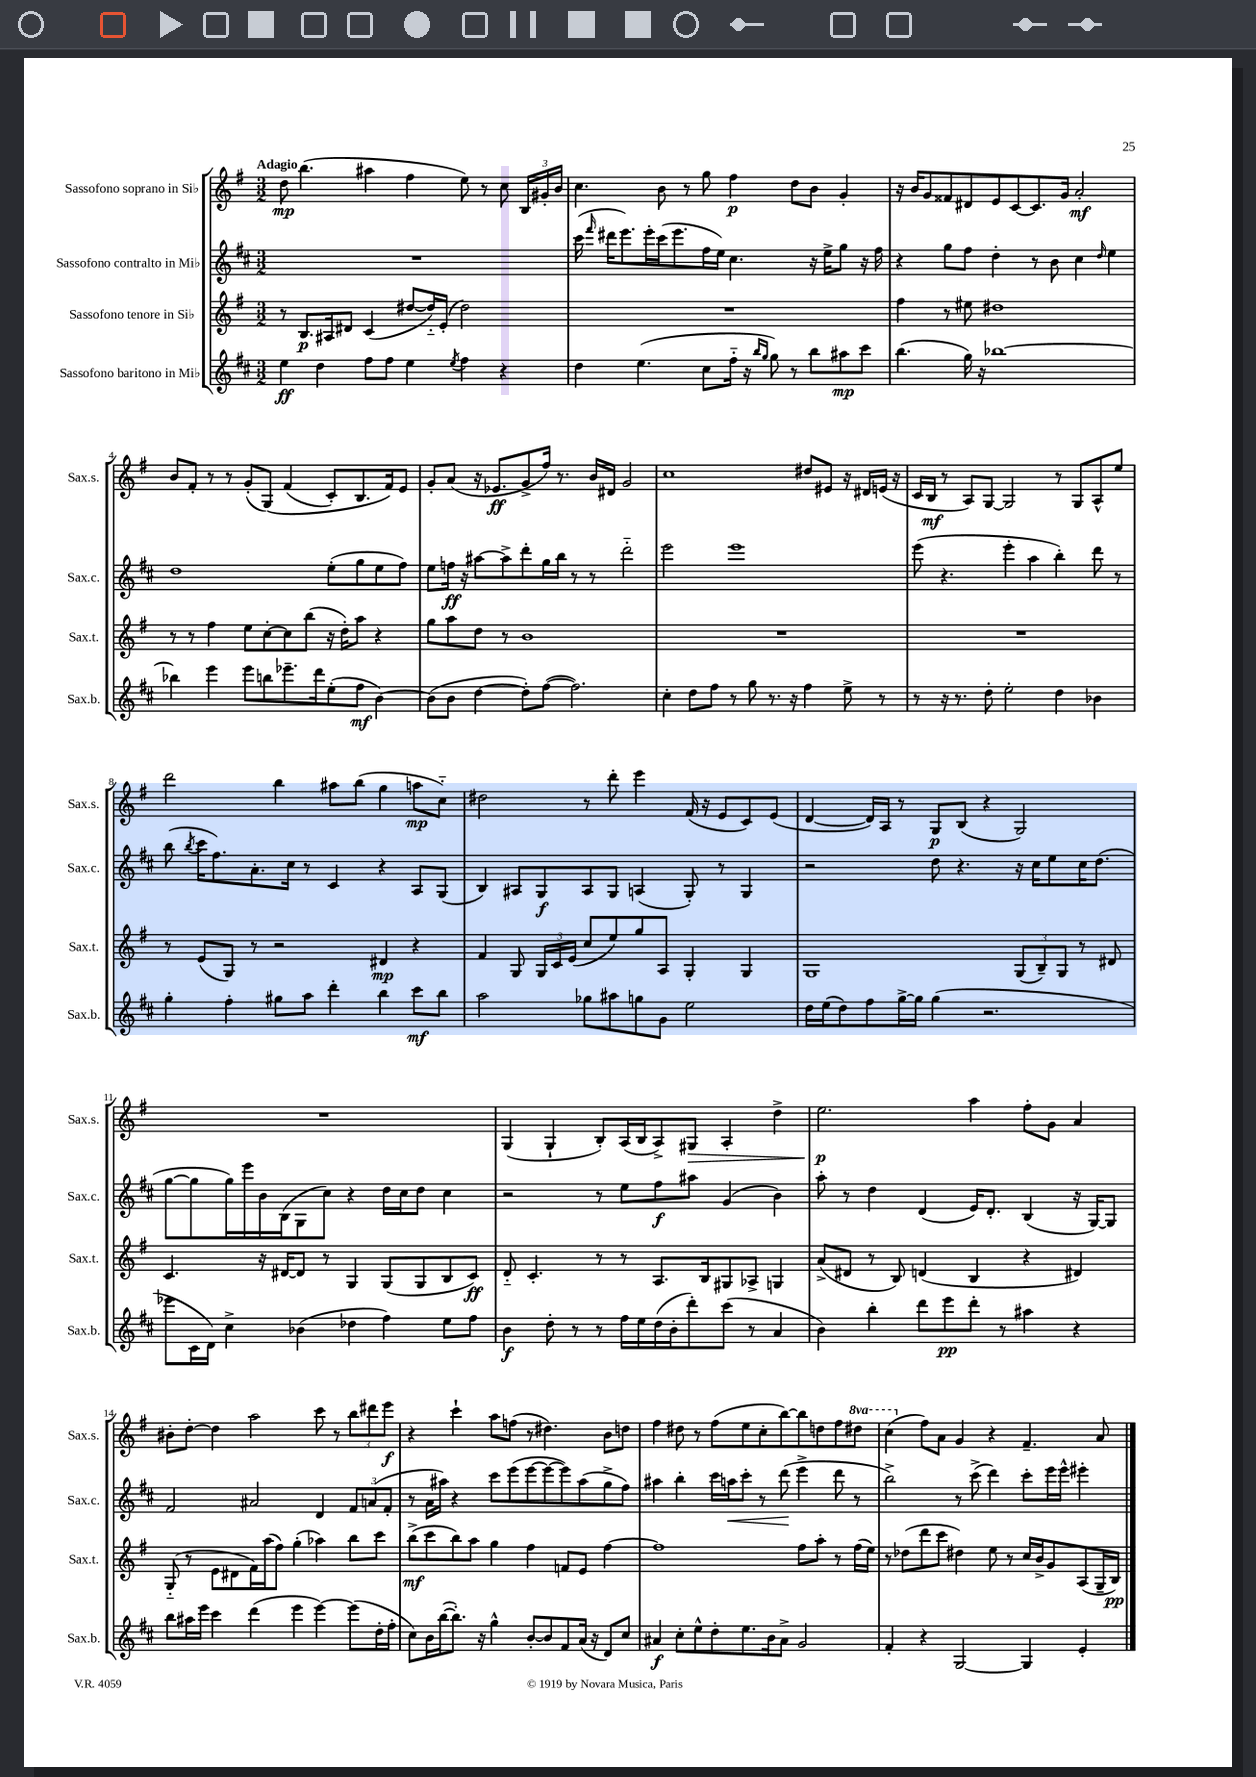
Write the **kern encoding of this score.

**kern	**kern	**kern	**kern
*staff4	*staff3	*staff2	*staff1
*clefG2	*clefG2	*clefG2	*clefG2
*k[f#c#]	*k[f#]	*k[f#c#]	*k[f#]
*M3/2	*M3/2	*M3/2	*M3/2
4ee	8r	1.r	8dd
.	8.B	.	(4.bb
4dd	.	.	.
.	16A#	.	.
.	8d#	.	.
8ff#	(4c	.	4aa#
8ff#	.	.	.
4ee	[8dd#	.	4ff#
.	16dd#'~])	.	.
.	(16e'	.	.
8qee	.	.	.
4ff#	2dd#)	.	8ee)
.	.	.	8r
4r	.	.	8cc
.	.	.	24B
.	.	.	24g#'
.	.	.	24b
=	=	=	=
4dd	1.r	(16ccc#	4.cc
.	.	16qqfff#	.
.	.	16ddd#	.
.	.	8.eee)	.
(4.ee	.	.	.
.	.	16eee'	.
.	.	(16ccc#	8b
.	.	8.eee	.
.	.	.	8r
8cc#	.	16ff#	8gg
.	.	16ee)	.
16ff#'~	.	4.cc#	4ff#
16r	.	.	.
16qqbb	.	.	.
16qqgg	.	.	.
8gg)	.	.	.
8r	.	.	8dd
8bb	.	16r	8b
.	.	16ee^	.
8aa#	.	8gg	4g'
8ccc#	.	16r	.
.	.	16ff#	.
=	=	=	=
(4.bb	4ff#	4r	16r
.	.	.	16b
.	.	.	8g
.	8r	8gg	8f##
16gg)	8ee#	8ff#	8d#
16r	.	.	.
[1bb-	1dd#	4dd'	8e
.	.	.	[8c
.	.	8r	8.c]
.	.	8b	.
.	.	.	16g
.	.	4cc#	2a'
.	.	16qqdd	.
.	.	4ee	.
=	=	=	=
4bb-]	8r	1dd	8b
.	8r	.	8f#'
4eee	4ff#	.	8r
.	.	.	8r
8eee	8ee	.	(8g'
8bb	[8cc'	.	&(8G)
8.eee-~	8cc]	.	(4f#
.	(8bb	.	.
16ddd	.	.	.
(8ee'	16r	(8ee'	8c')
.	16dd')	.	.
8ff#	8aa	8gg	8.B
[4b)	4r	8ee	.
.	.	.	16f#&)
.	.	8ff#)	8e
=	=	=	=
(8b]	8gg	8ee	8g'
8b	8aa	16ff	(8a
.	.	16r	.
[4dd	8dd	[8aa#	16r
.	.	.	8.e-
.	8r	8aa#^]	.
8dd'])	1b	8ddd'	8g^
([8ff#	.	16gg	16ff#)
.	.	16bb	8.r
2.ff#])	.	8r	.
.	.	8r	16b
.	.	.	16d#
.	.	2ddd'~	2g
=	=	=	=
4cc#'	1.r	2eee	1cc
8dd	.	.	.
8ff#	.	.	.
8r	.	1eee	.
8gg	.	.	.
8.r	.	.	.
16r	.	.	.
4ff#	.	.	8dd#
.	.	.	8e#
8ee^	.	.	16r
.	.	.	16d#
8r	.	.	(16e
.	.	.	16r
=	=	=	=
8r	1.r	(8eee	16c
.	.	.	16B
16r	.	4.r	8r
8.r	.	.	.
.	.	.	8A)
8dd'	.	.	[8G
2ee'	.	4eee'	2G]
.	.	4aa	.
4dd	.	4bb')	8r
.	.	.	8G
4b-	.	8ddd	8A^^
.	.	8r	8ee
=	=	=	=
4gg'	8r	(8bb	2ddd
.	.	8qbb	.
.	(8e	16ccc#	.
.	.	8.ff#)	.
4ff#'	8G)	.	.
.	8r	8.a'	.
8gg#	2r	.	4bb
.	.	16cc#	.
8aa	.	8r	.
4ddd'	.	4c#	8aa#
.	.	.	(8bb
4bb	4d#	4r	4gg
8ccc#	4r	8A	8aa
8bb	.	(8G	8cc'~)
=	=	=	=
2aa	4f#	4B)	2dd#
.	8G	8A#	.
.	24G	8G	.
.	24c	.	.
.	(24e	.	.
8gg-	8cc	8A#	8r
8aa#	8ee)	8G	8ddd'
8gg	8gg	(4A	4eee
8g	8A	.	.
2ee	4G'	8G')	(16f#
.	.	.	16r
.	.	8r	8e
.	4G	4G	8c)
.	.	.	(8e
=	=	=	=
16dd	1G	2r	[4d
(16ee	.	.	.
8dd)	.	.	.
8ff#	.	.	16d])
.	.	.	16A
[16gg^	.	.	8r
16gg]	.	.	.
(4gg	.	8dd	8G
.	.	4.r	(8B
2.r	.	.	4r
.	(12G	16r	2G)
.	.	16cc#	.
.	12B~)	.	.
.	.	8ee	.
.	12G	.	.
.	8r	16cc#	.
.	.	(8.dd	.
.	8d#	.	.
=	=	=	=
8eee-	4.c	[8gg	1.r
16c#	.	8gg]	.
16d)	.	.	.
4cc#^	.	16gg)	.
.	.	16eee	.
.	16r	16b	.
.	[16d#	(16B	.
(4b-	8d#]	8G	.
.	8r	8cc#)	.
4dd-	4G	4r	.
4ff#)	(8G	16dd	.
.	.	16cc#	.
.	8G	8dd	.
8ee	8B	4cc#	.
8ff#	8c)	.	.
=	=	=	=
4b	8d'~	2r	(4G
.	4.c'	.	.
8dd'	.	.	4G`
8r	.	.	.
8r	8r	8r	8B')
16ff#	8r	8ee	(16A
16ee	.	.	16B
(16dd	8.A	8ff#	8A^)
16b'	.	.	.
8ddd')	.	8aa#	8G#
.	16B	.	.
(8ccc#	8G#	(4g	4A'
8r	8A-^	.	.
4a	4G	4b)	4dd^
=	=	=	=
4b)	(8a^	8aa'	2.ee
.	8d#	8r	.
4bb'	8r	4dd	.
.	8B)	.	.
8ddd	(4d	(4d	.
8eee	.	.	.
8ddd'	4B	16e)	4aa
.	.	8.d'	.
8r	.	.	.
4aa#	4r	(4B	8ff#'
.	.	.	8g
4r	4d#)	16r	4a
.	.	[16G)	.
.	.	8G]	.
=	=	=	=
8bb	(8G'~	2f#	8b#'
16aa#	8r	.	[8dd'
16eee	.	.	.
4ccc#	8e	.	4dd]
.	8d#	.	.
(4ddd	16f#)	2a#	2aa
.	(16aa	.	.
.	8ff#)	.	.
4eee	(4gg'	.	.
[4eee)	4aa-)	4d	8ccc
.	.	.	8r
(8eee]	8bb	12f#	12bb
.	.	(12a	12ddd#
16dd'	8ccc	.	.
.	.	12f#'	12eee
16ff#'	.	.	.
=	=	=	=
8cc#)	(8bb^	8r	4r
16b	8ccc	16a	.
([16bb	.	16aa#)	.
8.bb'])	8bb)	4r	4ccc`
.	8aa	.	.
16r	.	.	.
4gg^^	4gg	8ccc#	8aa
.	.	(8eee	(8ff
[8b'	4ff#	[8eee	8r
8b]	.	8eee_	4.dd#)
8f#	8f	8eee])	.
(16a	8e	(8aa#	.
16r	.	.	.
8d)	[4ff#	8gg^	8b
8cc#	.	8ff#)	8dd
=	=	=	=
4a#	1ff#]	4aa#	4ff#
8cc#'	.	4bb'	8dd#
8ee^^	.	.	8r
8dd'	.	16ccc#	(8ff#
.	.	16aa	.
8.ee	.	8ccc#'	8ee
.	.	8r	8cc'
16b	.	.	.
8a#^	.	(8ddd	[8bb)
2g	8ff#	4eee^	8bb]
.	8aa'	.	8dd
.	8r	8ddd	8ff#
.	(16ff#	8r	8ddd#
.	16ee)	.	.
=	=	=	=
4f#'	8r	2bb^)	(4ccc
.	(8dd-	.	.
4r	8ddd	.	8ff#)
.	8ccc	.	8a
[2G	4dd#)	8r	4g
.	.	(8ccc#^	.
.	8ee	4ddd)	4r
.	8r	.	.
4G]	16cc	8ccc#'	4.f#~
.	16b^	.	.
.	8g	16eee	.
.	.	16eee^^	.
4e'	(8A	4eee#'	.
.	16G~	.	8a
.	16B)	.	.
==	==	==	==
*-	*-	*-	*-
